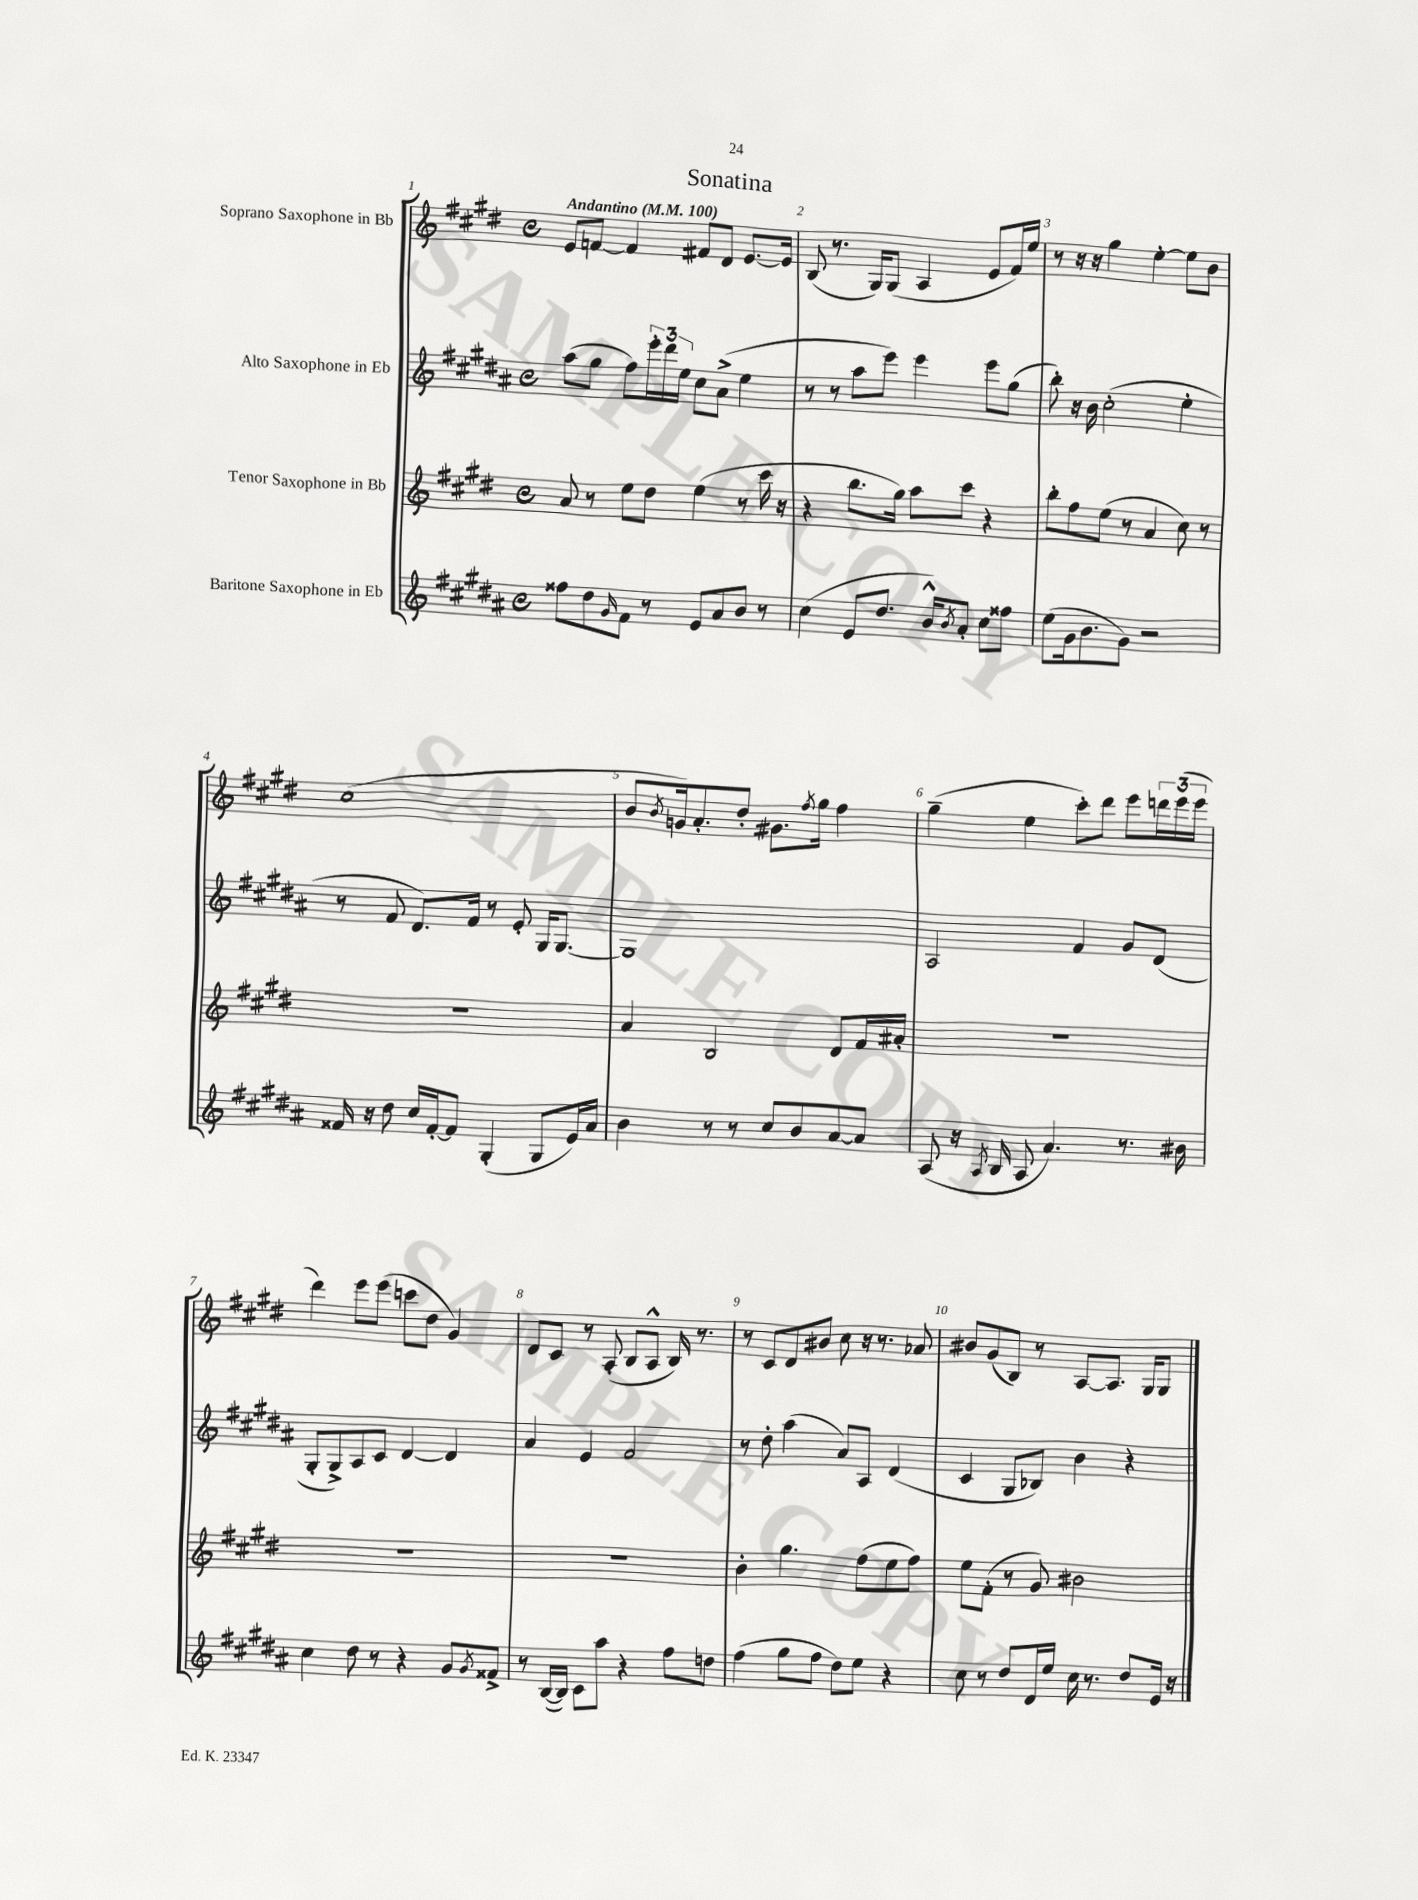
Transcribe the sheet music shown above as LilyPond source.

\header { title = "Sonatina" }
<<
\new StaffGroup <<
\new Staff = "s0" \with { instrumentName = "Soprano Saxophone in Bb" } {
    \clef treble \key e \major \defaultTimeSignature \time 4/4 \tempo "Andantino" 4 = 100
    e'8 f'8~ f'4 fis'8 dis'8 e'8.~ e'16 |
    b8( r8. gis16) gis8( a4 e'8 fis'16) e''16 |
    r8 r16 r16 gis''4 e''4~-. e''8 b'8 |
    cis''1( |
    b'8 \acciaccatura { b'8 } g'16) a'8.-. dis''8-. gis'8. \acciaccatura { fis''8 } gis''16 fis''4 |
    gis''4--( e''4 cis'''8-.) dis'''8 e'''8 \tuplet 3/2 { d'''16 e'''16( e'''16 } |
    dis'''4) e'''8 e'''8( c'''8 dis''8 gis'4) |
    dis'8 cis'8 r8 a8-.( b8 a8-^ b16) r8. |
    r8 cis'8 dis'8 bis'8 cis''8 r16 r8. aes'8 |
    bis'8 gis'8( b8) r8 a8~ a8. gis16 gis8 \bar "|." |
}
\new Staff = "s1" \with { instrumentName = "Alto Saxophone in Eb" } {
    \clef treble \key b \major \defaultTimeSignature \time 4/4
    ais''8( gis''8 fis''8) \tuplet 3/2 { e'''16-. dis'''16 e''16 } cis''8 ais'8->( e''4 |
    r8 r8 ais''8 e'''8) e'''4 e'''8 gis''8( |
    b''8-.) r16 b'16 cis''2-.( e''4-. |
    r8 fis'8 dis'8.) fis'16 r8 e'8-. gis16 gis8.~ |
    gis1 |
    ais2 fis'4 gis'8 dis'8( |
    gis8-. gis8->) ais8 cis'8 dis'4~ dis'4 |
    ais'4 e'4 fis'2 |
    r8 dis''8-. ais''4( ais'8) ais8 dis'4( |
    cis'4 gis8 bes8) b'4 r4 \bar "|." |
}
\new Staff = "s2" \with { instrumentName = "Tenor Saxophone in Bb" } {
    \clef treble \key e \major \defaultTimeSignature \time 4/4
    a'8 r8 e''8 dis''8 e''4( r8 cis'''16 r16 |
    r4 b''8. gis''16) a''8 cis'''8 r4 |
    b''8-. fis''8 e''8( r8 a'4 cis''8) r8 |
    R1 |
    a'4 b2 dis'8 fis'16 ais'16-. |
    R1 |
    R1 |
    R1 |
    b'4-. gis''4. fis''8( e''8 fis''8) |
    e''8 fis'8-.( r8 gis'8) bis'2 \bar "|." |
}
\new Staff = "s3" \with { instrumentName = "Baritone Saxophone in Eb" } {
    \clef treble \key b \major \defaultTimeSignature \time 4/4
    fisis''8 dis''8 \grace { gis'16 } fis'8 r8 e'8 ais'8 b'8 r8 |
    cis''4( e'8 dis''8. b'16-^) \acciaccatura { b'8 } ais'8-. cis''8 fisis''8 |
    e''8( gis'16 b'8. gis'8) r2 |
    fisis'16 r16 dis''8 cis''16 fisis'16~-. fisis'8 gis4-.( gis8 e'16) ais'16 |
    b'4 r8 r8 cis''8 b'8 ais'8~ ais'8 |
    ais8( r16 \acciaccatura { ais8 } b16 ais8 ais'4.) r8. bis'16 |
    cis''4 dis''8 r8 r4 gis'8 \acciaccatura { gis'8 } fisis'8-> |
    r8 b16~( b16) cis'8 ais''8 r4 fis''8 d''8 |
    fis''4( gis''8 fis''8 dis''8) e''8 r4 |
    cis''8 r8 dis''8 dis'16 e''16 cis''16 r8. dis''8 e'16 r16 \bar "|." |
}
>>
>>
\layout { \context { \Score \override BarNumber.break-visibility = ##(#f #t #t) barNumberVisibility = #all-bar-numbers-visible } }
